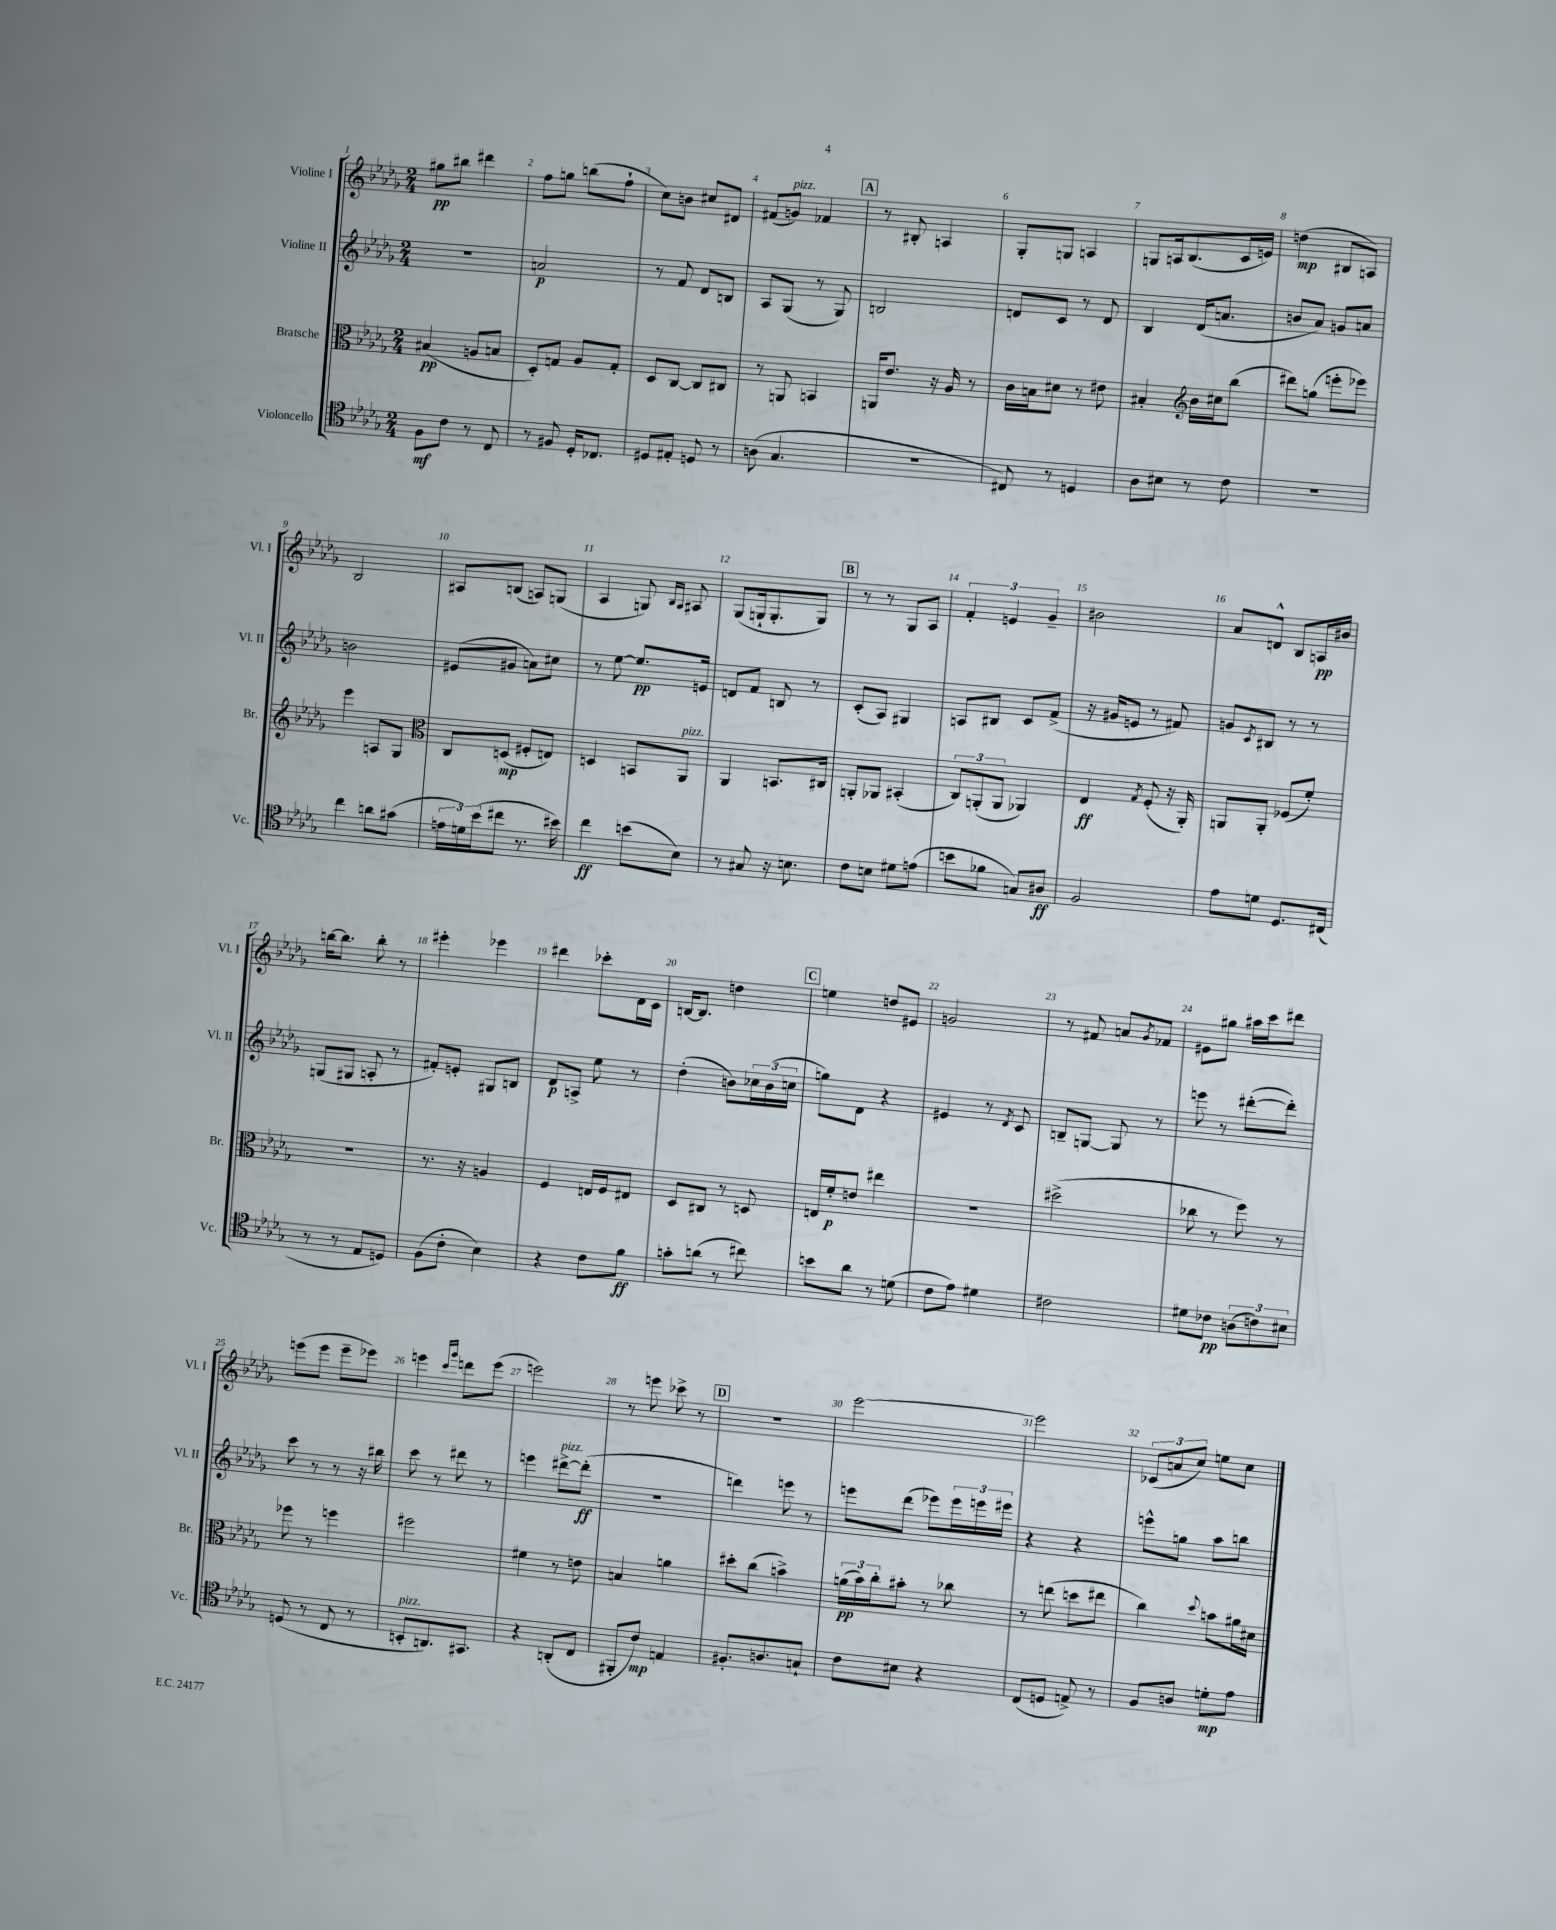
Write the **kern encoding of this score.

**kern	**kern	**kern	**kern
*staff4	*staff3	*staff2	*staff1
*clefC4	*clefC3	*clefG2	*clefG2
*k[b-e-a-d-g-]	*k[b-e-a-d-g-]	*k[b-e-a-d-g-]	*k[b-e-a-d-g-]
*M2/4	*M2/4	*M2/4	*M2/4
8F	(4B#	2r	8gg#
8c	.	.	8bb#
8r	8A	.	4ddd#
8C	8B	.	.
=	=	=	=
8r	8D-')	2a	8ff
8F#	8G	.	8gg
16D-'	8A-	.	(8bb
8.C-	.	.	.
.	8G'	.	8ff`
=	=	=	=
8D#	8D-	8r	8cc)
8E#'	[8C	8f	8b
8D	8C]	8d-	8cc#
8r	8C#	8B	8d#
=	=	=	=
(8A	8r	8A-	(8f#
4.G-	8AA	(8G-	8g)
.	4BB	8r	4f-
.	.	8G-)	.
=	=	=	=
2r	16AA	2B	8r
.	8.e-	.	.
.	.	.	8B#'
.	16r	.	4A
.	16A-	.	.
.	8r	.	.
=	=	=	=
8C#)	16c	8d	8G-'
.	16B	.	.
8r	8d#	8c	8G
4D	8r	8r	4A
.	8e#	8d	.
=	=	=	=
8A-	4B#'	4B-	8G
8B#	.	.	16A
.	.	.	(8.B-
*	*clefG2	*	*
8r	16b-	(16d-	.
.	16cc#	8.a	.
8c	(8bb-	.	16c
.	.	.	16e)
=	=	=	=
2r	8ddd#)	8b	(4dd
.	(8gg	8a-)	.
.	8eee'	8g	8B#
.	8eee-)	8a	8A)
=	=	=	=
4cc	4eee-	2b	2B-
8a	8A	.	.
(8g#	8G-	.	.
=	=	=	=
*	*clefC3	*	*
24e	8C	(8e#	8A#
24d)	.	.	.
(24b-	.	.	.
8cc#	(8D	8g#	(8B
8.r	8F#'	8a)	8A)
.	8E)	8cc#	(8G
16b#)	.	.	.
=	=	=	=
4cc	4D	8r	4A-
.	.	[8ee-	.
(8b	8BB	8.ee-]	8G)
.	.	.	16qqB-
.	.	.	16qqA-
8B-)	8AA-	.	8A#
.	.	16e	.
=	=	=	=
8r	4AA-	8d	(8G-
8G#	.	8f	16G`
.	.	.	8.G'
16r	8.BB	8B	.
8.B	.	.	.
.	.	8r	8G)
.	16C#	.	.
=	=	=	=
8c	8AA'	(8c'	8r
8B	8AA-	8A-)	8r
8d#	(4BB#'	4G#	8G-
(8e	.	.	8A-
=	=	=	=
8b	12C)	8A	6f'
.	(12AA'	.	.
8f-	.	8B#	.
.	12AA	.	6e
8G)	4AA-)	8c	.
.	.	.	6g-~
8A#	.	(8f^	.
=	=	=	=
2F	4E-	16r	2b#
.	.	16g#	.
.	.	8e	.
.	8qG-	.	.
.	(8F'	8r	.
.	16r	8f#)	.
.	16AA-')	.	.
=	=	=	=
8e-	8AA	8g	8a-
.	.	8qc	.
8d	8AA'	8B#	8d^^
8.D-	(8F-	8r	8B-
.	8f')	8r	16A
(16C#	.	.	16b#
=	=	=	=
8r	2r	(8G	[16bb
.	.	.	8.bb]
8r	.	8G#	.
8E-	.	8A'	8bb'
8D)	.	8r	8r
=	=	=	=
(8F	8.r	8f#')	4eee#'
8c'	.	8e'	.
.	16r	.	.
4B-)	4A	8G#	4eee-
.	.	8B	.
=	=	=	=
4r	4F	8d-	4ddd#
.	.	8A^	.
8c	16E	8ee-	8ccc-'
.	16F	.	.
8f	8E#	8r	16d-
.	.	.	16c
=	=	=	=
8g'	8D-	(4dd-'	[16B
.	.	.	8.B]
(8a	8C#	.	.
8r	8r	8b)	4dd
8cc#)	8D	24cc-	.
.	.	(24b	.
.	.	24cc	.
=	=	=	=
8b	16E	8gg)	4ee
.	16f'	.	.
8a-	8e	8d-	.
8r	4ee#	4r	8dd
(8d	.	.	8e#
=	=	=	=
8c	2r	4e#	2g
8e-)	.	.	.
4d#	.	8r	.
.	.	8qd-	.
.	.	8c	.
=	=	=	=
2c#	(2dd#^	8B~	8r
.	.	[8G	8f#
.	.	8G]	8a
.	.	.	8qg-
.	.	8r	8f-
=	=	=	=
8d#	8cc-	8eee	8e#
8c-	8r	8r	8gg#
(12A	8ff)	([8ddd#'	16aa#
.	.	.	16ccc
12c)	.	.	.
.	8r	8ddd#'])	8ddd#
12B#	.	.	.
=	=	=	=
(8D	8ff-	8ccc	(8eee
8r	8r	8r	8eee
8C	4ff	8r	8eee~
8r	.	16r	8eee-)
.	.	16bb#	.
=	=	=	=
8BB'	2ff#	8ccc	4eee
8.AA)	.	8r	.
.	.	.	16qqccc
.	.	.	16qqggg-
.	.	8ddd#	8ddd
8.GG#	.	.	.
.	.	8r	(8eee
=	=	=	=
4r	4f#	4eee	2eee)
(8AA'	8r	[8ddd#^	.
8C	8e	(8ddd#']	.
=	=	=	=
8FF#'	4B	2r	8r
8c)	.	.	8eee
4E	4a	.	8ccc-^
.	.	.	8r
=	=	=	=
8.F#'	8dd#'	4ddd)	2r
.	(8cc	.	.
8.A	.	.	.
.	4b^)	8eee	.
8G`	.	8r	.
=	=	=	=
8c	(24a	8eee	[2eee-
.	24b-)	.	.
.	24cc'	.	.
8B#	8b#'	(8ddd-	.
4r	8r	8eee-)	.
.	8cc-	24eee-	.
.	.	24eee	.
.	.	24eee#	.
=	=	=	=
(8C	8r	4r	2eee-]
8D	(8ee	.	.
8E^)	8dd	4r	.
8r	8ee#	.	.
=	=	=	=
8F	4cc)	8eee^^	(12c-
.	.	.	12a
8A	.	8gg	.
.	.	.	12cc)
.	8qqdd-	.	.
8d'	8b	8aa-	8ee
8e-	16a#	8bb	8cc
.	16d#	.	.
==	==	==	==
*-	*-	*-	*-
